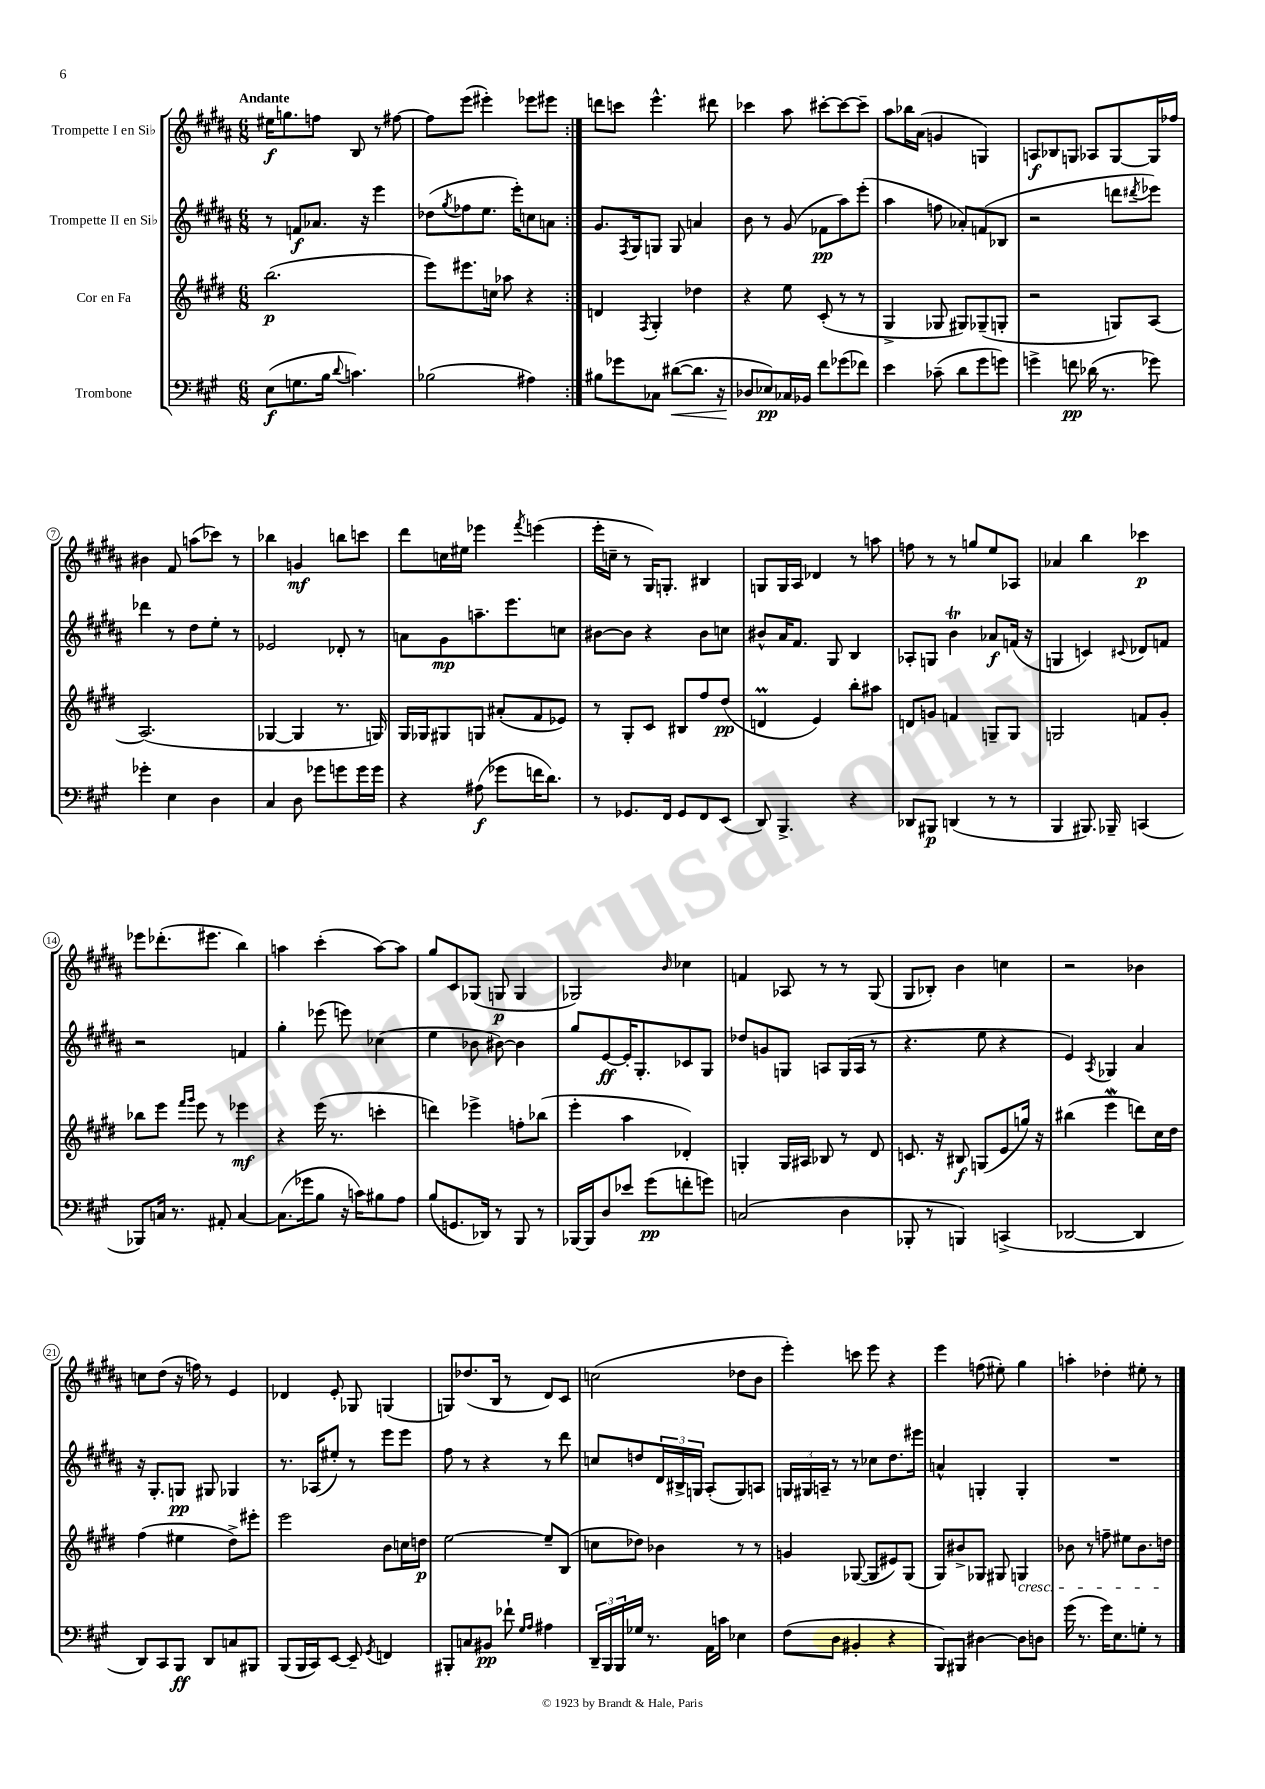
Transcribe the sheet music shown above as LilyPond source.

<<
\new StaffGroup <<
\new Staff = "s0" \with { instrumentName = "Trompette I en Sib" } {
    \clef treble \key b \major \numericTimeSignature \time 6/8 \tempo "Andante"
    \repeat volta 2 { eis''16\f g''8. f''8 b8 r8 fis''8~ |
    fis''8 e'''8( eis'''4-.) ees'''8 eis'''8 | }
    d'''8 c'''8 e'''4.-^ dis'''8 |
    ces'''4 ais''8 cis'''8~-. cis'''8~ cis'''8-- |
    ais''8 bes''16 ais'16( g'4 g4) |
    a8\f bes8 g8 aes8 g8~ g16 fes''16 |
    bis'4 fis'8 a''8( ces'''8) r8 |
    bes''4 g'4\mf b''8 c'''8 |
    dis'''8 c''16 eis''16 ees'''4 \acciaccatura { fis'''8 } e'''4( |
    e'''16-. c''16-- r8 gis16) g8.-. bis4 |
    g8 g16 ais16 des'4 r8 a''8 |
    f''8 r8 r8 g''8 e''8 aes8 |
    aes'4 b''4 ces'''4\p |
    ees'''8 des'''8.-.( eis'''8. b''4) |
    a''4 cis'''4-.( a''8~) a''8 |
    gis''8 cis'8 ges8( g8\p g4 |
    ges2) \grace { b'16 } ces''4 |
    f'4 aes8 r8 r8 gis8( |
    gis8 bes8-.) b'4 c''4 |
    r2 bes'4 |
    c''8 dis''8( r16 f''16) r8 e'4 |
    des'4 e'8-. ges8 g4( |
    g8) des''8.( b16 r8 dis'8) cis'8 |
    c''2( des''8 b'8 |
    e'''4-.) c'''8 e'''8 r4 |
    e'''4 f''8( eis''8-.) gis''4 |
    a''4-. des''4-. eis''8-. r8 \bar "|." |
}
\new Staff = "s1" \with { instrumentName = "Trompette II en Sib" } {
    \clef treble \key b \major \numericTimeSignature \time 6/8
    \repeat volta 2 { r8 f'8\f aes'8. r16 e'''4 |
    des''8( \acciaccatura { gis''8 } fes''8 e''8. e'''16-.) c''8 a'8 | }
    gis'8. \acciaccatura { fis8 } gis16 g8 g8 a'4 |
    b'8 r8 gis'8( fes'8\pp ais''8) e'''8-.( |
    ais''4 f''8 aes'8-.) f'8( bes8 |
    r2 d'''8 \acciaccatura { dis'''8 } ees'''8) |
    des'''4 r8 dis''8 e''8-. r8 |
    ees'2 des'8-. r8 |
    a'8 gis'8\mp a''8.-- e'''8. c''8 |
    bis'8~ bis'8 r4 bis'8 c''8 |
    bis'8-^ ais'16 fis'8. gis8 b4 |
    aes8-. g8 b'4\trill aes'8\f f'16( r16 |
    g4 c'4) \appoggiatura { cis'8 } des'8 f'8 |
    r2 f'4 |
    gis''4-. ees'''8( e'''8) ces''4( |
    e''4 bes'8 bis'8~) bis'4 |
    gis''8 e'8~\ff e'16-. gis8.-. ces'8 gis8 |
    des''8 g'8 g8 a8 g16( a16 r8 |
    r4. e''8 r4 |
    e'4) \acciaccatura { ais8 } ges4 ais'4 |
    r16 gis8.-. g8\pp gis8 ges4 |
    r8. aes16( eis''8-.) r8 e'''8 e'''8 |
    fis''8 r8 r4 r8 dis'''8 |
    c''8 d''8 \tuplet 3/2 { dis'16 bis16-> g16 } ais8-.( g8) a8 |
    \tuplet 3/2 { g16 gis16 a16-- } r8 r8 ces''8 dis''8. eis'''16 |
    a'4-^ g4-. g4-. |
    R2. \bar "|." |
}
\new Staff = "s2" \with { instrumentName = "Cor en Fa" } {
    \clef treble \key e \major \numericTimeSignature \time 6/8
    \repeat volta 2 { b''2.\p( |
    e'''8) eis'''8. c''16 aes''8 r4 | }
    d'4 \acciaccatura { fis8 } gis4-. des''4 |
    r4 e''8 cis'8-.( r8 r8 |
    gis4-> ges8 gis8) ges8--( g8-. |
    r2 g8) a8~ |
    a2.( |
    ges4~ ges4 r8. g16) |
    gis16 ges16 gis8 g8 ais'8-.( fis'8 ees'8) |
    r8 gis8-. cis'8 bis8 fis''8 dis''8\pp( |
    d'4\prall e'4) b''8-. ais''8 |
    d'8 g'8 f'4 g8-- g8 |
    g2 f'8 gis'8-. |
    bes''8 e'''8 \grace { fis'''16 gis'''16 } e'''8 r8 ees'''4\mf |
    r4 e'''16( r8. c'''4-. |
    d'''4) ees'''4-> f''8-. bes''8( |
    e'''4-. a''4 des'4-.) |
    g4-. g16 ais16 bes8 r8 dis'8 |
    c'8. r16 bis8\f g8( e'8 g''16) r16 |
    bis''4( e'''4\mordent d'''8) cis''16 dis''16 |
    fis''4( eis''4 dis''8->) eis'''8-. |
    e'''2 b'8 c''16 d''16\p |
    e''2~ e''8-- b8( |
    c''8 des''8) bes'4 r8 r8 |
    g'4 ges8~( ges8 eis'8) ges8( |
    gis8) bis'8-> ges8 gis8 g4\cresc |
    bes'8 r8 f''8-- eis''8 bes'8. d''16\! \bar "|." |
}
\new Staff = "s3" \with { instrumentName = "Trombone" } {
    \clef bass \key a \major \numericTimeSignature \time 6/8
    \repeat volta 2 { e8\f( g8. b16 \appoggiatura { d'8 } c'4.) |
    bes2( ais4) | }
    bis8 ges'8 ces8 dis'8~\<( dis'8. r16 |
    des8\! ees8\pp) ces16 bes,16 fis'8 ges'8( fes'8) |
    e'4 ces'8--( d'8 gis'8 g'8) |
    g'4-> f'8\pp des'16( r8. ges'8) |
    ges'4-. e4 d4 |
    cis4 d8 ges'8 g'8 g'16 g'16 |
    r4 ais8\f( ges'8 f'16 d'8.) |
    r8 ges,8. fis,16 ges,8 fis,8 e,8( |
    d,8) b,,4.-> r4 |
    des,8 bis,,8\p d,4( r8 r8 |
    b,,4 bis,,8.) bes,,16-- c,4( |
    bes,,8) c16 r8. ais,8-. c4~ |
    c8.( ges'16 b8 r16 c'16) bis8 a8 |
    b8( g,8. des,16) r8 b,,8 r8 |
    bes,,16~ bes,,16 d8 ees'8 gis'8\pp( f'8-. g'8) |
    c2( d4 |
    bes,,8-. r8 b,,4) c,4->( |
    des,2~ des,4 |
    d,8) cis,8 b,,8\ff d,8 c8 bis,,8 |
    b,,8( b,,16 cis,16) e,8~ e,8-- \acciaccatura { gis,8 } f,4 |
    bis,,8-. c8 bis,8\pp fes'8-! \grace { gis16 a16 } ais4 |
    \tuplet 3/2 { d,16-- b,,16 b,,16 } ges16 r8. a,16 c'16 ees4 |
    fis8( d8 bis,4-. r4 |
    b,,8) bis,,8 dis4~ dis8 d8 |
    gis'16( r8. gis'16) e8. g8-. r8 \bar "|." |
}
>>
>>
\layout { \context { \Score \override BarNumber.stencil = #(make-stencil-circler 0.1 0.3 ly:text-interface::print) } }
